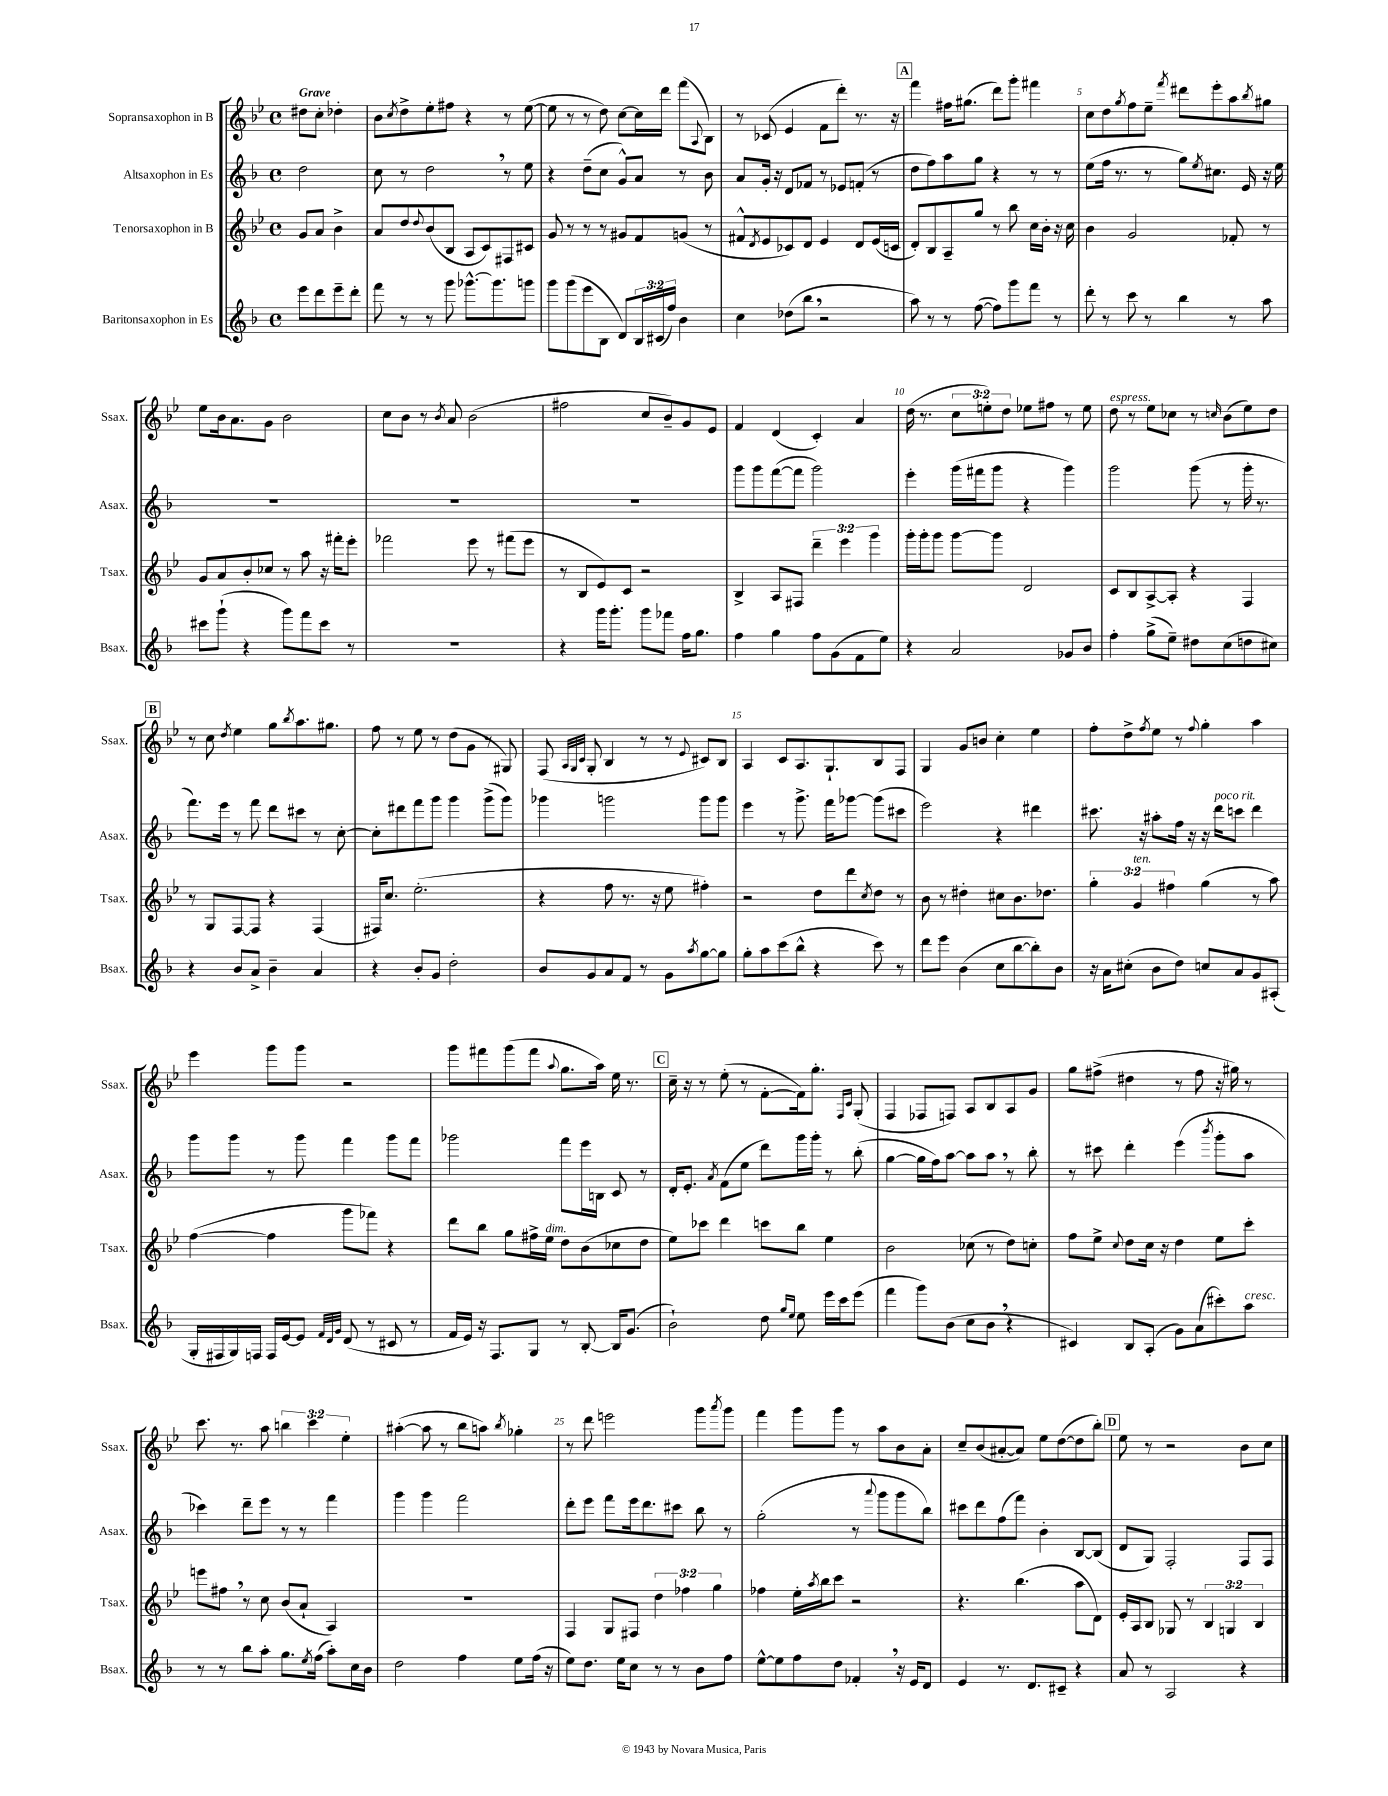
<<
\new StaffGroup <<
\new Staff = "s0" \with { instrumentName = "Sopransaxophon in B" shortInstrumentName = "Ssax." } {
    \clef treble \key bes \major \defaultTimeSignature \time 4/4 \override Staff.TupletNumber.text = #tuplet-number::calc-fraction-text \partial 2 \tempo "Grave"
    dis''8 c''8-. des''4-. |
    bes'8 \acciaccatura { c''8 } d''8-> ees''8-. fis''8 r4 r8 ees''8~( |
    ees''8 r8 r8 d''8) c''8~ c''16 d'''16 f'''8( \appoggiatura { a8 } bes8) |
    r8 ces'8( ees'4 f'8 d'''8-.) r8. r16 |
    \mark \markup { \box "A" } f'''4 fis''16 gis''8.( d'''8) g'''8-. fis'''4 |
    c''8 d''8 \acciaccatura { g''8 } f''8 ees''8-- \acciaccatura { f'''8 } dis'''8 ees'''8-. a''8 \acciaccatura { bes''8 } gis''8 |
    ees''8 bes'16 a'8. g'8 bes'2 |
    c''8 bes'8 r8 \acciaccatura { bes'8 } a'8 bes'2( |
    fis''2 c''8 bes'8--) g'8 ees'8 |
    f'4 d'4( c'4-.) a'4 |
    d''16( r8. \tuplet 3/2 { c''8 e''8-.) d''8 } ees''8 fis''8 r8 ees''8 |
    d''8^\markup { \italic "espress." } r8 ees''8 ces''8 r8 \grace { c''16 } bes'8( ees''8) d''8 |
    \mark \markup { \box "B" } r8 c''8 \acciaccatura { d''8 } ees''4 g''8 \acciaccatura { bes''8 } a''8. gis''8. |
    f''8 r8 ees''8 r8 d''8( g'8 r8 gis8) |
    f8( \grace { a32 g32 c'32 } g8-. bes4 r8 r8 \appoggiatura { ees'8 } cis'8) bes8 |
    a4 c'8 a8. g8.-! bes8 f8 |
    g4 g'8 b'8 c''4-. ees''4 |
    f''8-. d''8-> \acciaccatura { f''8 } ees''8 r8 \appoggiatura { f''8 } g''4-. a''4 |
    ees'''4 g'''8 g'''8 r2 |
    g'''8 fis'''8 g'''8( fis'''8 \appoggiatura { a''8 } g''8. a''16) ees''16 r8. |
    \mark \markup { \box "C" } c''16-- r16 r8 ees''8-.( r8 f'8~-. f'16) g''8.-. \grace { f16 c'16 } g8-.( |
    f4 fes8 f8) a8 bes8 a8 g'8 |
    g''8 fis''8->( dis''4 r8 fis''8 r16 gis''16) r8 |
    c'''8. r8. a''8 \tuplet 3/2 { b''4 c'''4 ees''4-. } |
    ais''4~-.( ais''8 r8 bes''8 a''8) \acciaccatura { bes''8 } ges''4-. |
    r8 d'''8 e'''2 g'''8 \acciaccatura { a'''8 } g'''8 |
    f'''4 g'''8 g'''8 r8 a''8 bes'8 a'8-. |
    c''8-- bes'8( ais'8~-. ais'8) ees''8 d''8~( d''8 bes''8-.) |
    \mark \markup { \box "D" } ees''8 r8 r2 bes'8 c''8 \bar "|." |
}
\new Staff = "s1" \with { instrumentName = "Altsaxophon in Es" shortInstrumentName = "Asax." } {
    \clef treble \key f \major \defaultTimeSignature \time 4/4 \partial 2
    d''2 |
    c''8 r8 d''2 \breathe r8 e''8 |
    r4 d''8--( c''8 g'8-^) a'8 r8 bes'8 |
    a'8 g'16-. r16 d'8 fes'8 r8 ees'8 f'8-.( r8 |
    \mark \markup { \box "A" } d''8 f''8) a''8 g''8 r4 r8 r8 |
    e''8( f''16 r8. r8 g''8) \acciaccatura { e''8 } cis''8. e'16 r16 e''16 |
    R1 |
    R1 |
    R1 |
    g'''8 g'''8 f'''8~( f'''8 g'''2) |
    e'''4-. g'''16( fis'''16 g'''8 r4 g'''4) |
    g'''2 g'''8( r8 g'''16-. r8. |
    \mark \markup { \box "B" } f'''8.) e'''16 r8 f'''8 d'''8 cis'''8 r8 c''8~-. |
    c''8-. dis'''8 f'''8 g'''8 g'''4 g'''8->( g'''8) |
    ges'''4 g'''2 g'''8 g'''8 |
    e'''4 r8 g'''8.-> f'''16 ges'''8~ ges'''8( cis'''8 |
    e'''2) r4 dis'''4 |
    cis'''8. r16 ais''8-. f''16 r16 r16 d'''16^\markup { \italic "poco rit." } c'''8 d'''4 |
    g'''8 g'''8 r8 g'''8 f'''4 g'''8 f'''8 |
    ges'''2 f'''8 e'''16 b16 c'8 r8 |
    \mark \markup { \box "C" } d'16-. e'8.-. \acciaccatura { a'8 } f'8( e''8 d'''8) g'''16 g'''16-. r8 bes''8-.( |
    g''4~ g''16 f''16) a''8~ a''8 a''8 \breathe r8 bes''8-. |
    r8 cis'''8 d'''4-. e'''4( \acciaccatura { bes'''8 } g'''8-. a''8 |
    ces'''4) d'''8-- e'''8 r8 r8 f'''4 |
    g'''4 g'''4 f'''2 |
    d'''8-. e'''8 f'''8 e'''16 d'''8. cis'''8 bes''8 r8 |
    g''2-.( r8 \appoggiatura { a'''8 } g'''8 g'''8 bes''8) |
    cis'''8 d'''8 f''8( f'''8) bes'4-. bes8~ bes8( |
    \mark \markup { \box "D" } d'8 g8) f2-. f8 f8 \bar "|." |
}
\new Staff = "s2" \with { instrumentName = "Tenorsaxophon in B" shortInstrumentName = "Tsax." } {
    \clef treble \key bes \major \defaultTimeSignature \time 4/4 \override Staff.TupletNumber.text = #tuplet-number::calc-fraction-text \partial 2
    g'8 a'8 bes'4-> |
    a'8 d''8 \appoggiatura { d''8 } bes'8( bes8 a8 c'8) fis8 cis'8 |
    g'8 r8 r8 r8 gis'8 f'8 g'8( r8 |
    fis'8-^ \acciaccatura { d'8 } ees'8 ces'8) d'8 ees'4 d'8 ees'16( c'16 |
    \mark \markup { \box "A" } d'8-.) bes8 a8-- g''8 r8 bes''8 c''16 bes'16-. r16 c''16 |
    bes'4 g'2 fes'8-. r8 |
    g'8 a'8 bes'8-. ces''8 r8 a''8 r16 fis'''16-. ees'''8-. |
    fes'''2 ees'''8 r8 fis'''8( ees'''8 |
    r8 bes8 ees'8) c'8 r2 |
    bes4-> a8 fis8 \tuplet 3/2 { d'''4-- ees'''4 g'''4 } |
    g'''16-. g'''16-. g'''8 g'''8~ g'''8 d'2 |
    c'8 bes8 a8~-> a8-. r4 f4 |
    \mark \markup { \box "B" } r8 g8 f8~ f8 r4 f4( |
    fis16) c''8. ees''2.-.( |
    r4 f''8 r8. r16 ees''8 fis''4-.) |
    r2 d''8 d'''8 \acciaccatura { c''8 } d''8 r8 |
    bes'8 r8 dis''4-. cis''8 bes'8. des''8. |
    \tuplet 3/2 { g''4-. g'4^\markup { \italic "ten." } fis''4 } g''4( r8 a''8) |
    f''4~( f''4 g'''8 fes'''8) r4 |
    d'''8 bes''8 g''8 fis''16-> ees''16^\markup { \italic "dim." } d''8 bes'8( ces''8 d''8 |
    \mark \markup { \box "C" } ees''8) ces'''8 d'''4 c'''8 bes''8 ees''4 |
    bes'2 ces''8( r8 d''8) c''8-. |
    f''8 ees''8-> \appoggiatura { c''8 } d''8 c''16 r16 d''4 ees''8 c'''8-. |
    e'''8 fis''8 \breathe r8 c''8 bes'8( a'8-! a4) |
    R1 |
    f4 g8 fis8 \tuplet 3/2 { d''4 fes''4 g''4 } |
    fes''4 ees''16-. \acciaccatura { a''8 } bes''16 c'''8 r2 |
    r4. bes''4.( a''8 d'8) |
    \mark \markup { \box "D" } ees'16-. a16 bes8 ges8 r8 \tuplet 3/2 { bes4 g4 bes4 } \bar "|." |
}
\new Staff = "s3" \with { instrumentName = "Baritonsaxophon in Es" shortInstrumentName = "Bsax." } {
    \clef treble \key f \major \defaultTimeSignature \time 4/4 \override Staff.TupletNumber.text = #tuplet-number::calc-fraction-text \partial 2
    e'''8 d'''8 e'''8-- d'''8-. |
    f'''8 r8 r8 g'''8 ges'''8.~-^ ges'''8. g'''8 |
    g'''8 g'''8( e'''8 bes8 d'8) \tuplet 3/2 { bes16 cis'16( f''16) } bes'4 |
    c''4 des''8( bes''8 \breathe r2 |
    \mark \markup { \box "A" } a''8) r8 r8 f''8~( f''8) g'''8 f'''8 r8 |
    d'''8-. r8 c'''8 r8 bes''4 r8 a''8 |
    cis'''8 g'''8-!( r4 g'''8) f'''8 cis'''8 r8 |
    R1 |
    r4 g'''16 g'''8.-. g'''8 fes'''8 f''16 g''8. |
    f''4 g''4 f''8 g'8( f'8 e''8) |
    r4 a'2 ges'8 bes'8 |
    f''4-. g''8->( e''8--) dis''8 c''8( d''8 cis''8) |
    \mark \markup { \box "B" } r4 bes'8 a'8-> bes'4-- a'4 |
    r4 bes'8-. g'8 d''2-. |
    bes'8 g'8 a'8 f'8 r8 g'8 \acciaccatura { a''8 } g''8~ g''8 |
    g''8-. a''8 c'''8( bes''8-^ r4 c'''8) r8 |
    d'''8 e'''8 bes'4( c''8 bes''8~ bes''8-.) bes'8 |
    r16 a'16 cis''8-.( bes'8 d''8) c''8 a'8 g'8 ais8-.( |
    g16-. fis16 g16) f16 f16 e'16~ e'8 \grace { f'32 d'32 g'32 } d'8( r8 cis'8 r8 |
    f'16 e'16) r16 f8. g8 r8 bes8~-. bes16 g'8.( |
    \mark \markup { \box "C" } bes'2-!) d''8 \grace { g''16 e''16 } e''8 e'''16 c'''16 e'''8( |
    f'''4 g'''8) bes'8( c''8 bes'8 \breathe r4 |
    cis'4) bes8 a8-.( g'8) a'8( cis'''8-.) a''8^\markup { \italic "cresc." } |
    r8 r8 bes''8 a''8-. g''8. \acciaccatura { e''8 } f''16( a''8-.) c''16 bes'16 |
    d''2 f''4 e''8 f''16( r16 |
    e''8) d''8. e''16 c''8 r8 r8 bes'8 f''8 |
    e''8~-^ e''8 f''8 d''8 fes'4-. \breathe r16 e'16 d'8 |
    e'4 r8. d'8. cis'8-- r4 |
    \mark \markup { \box "D" } a'8 r8 a2 r4 \bar "|." |
}
>>
>>
\layout { \context { \Score \override BarNumber.break-visibility = ##(#f #t #t) barNumberVisibility = #(every-nth-bar-number-visible 5) } }
